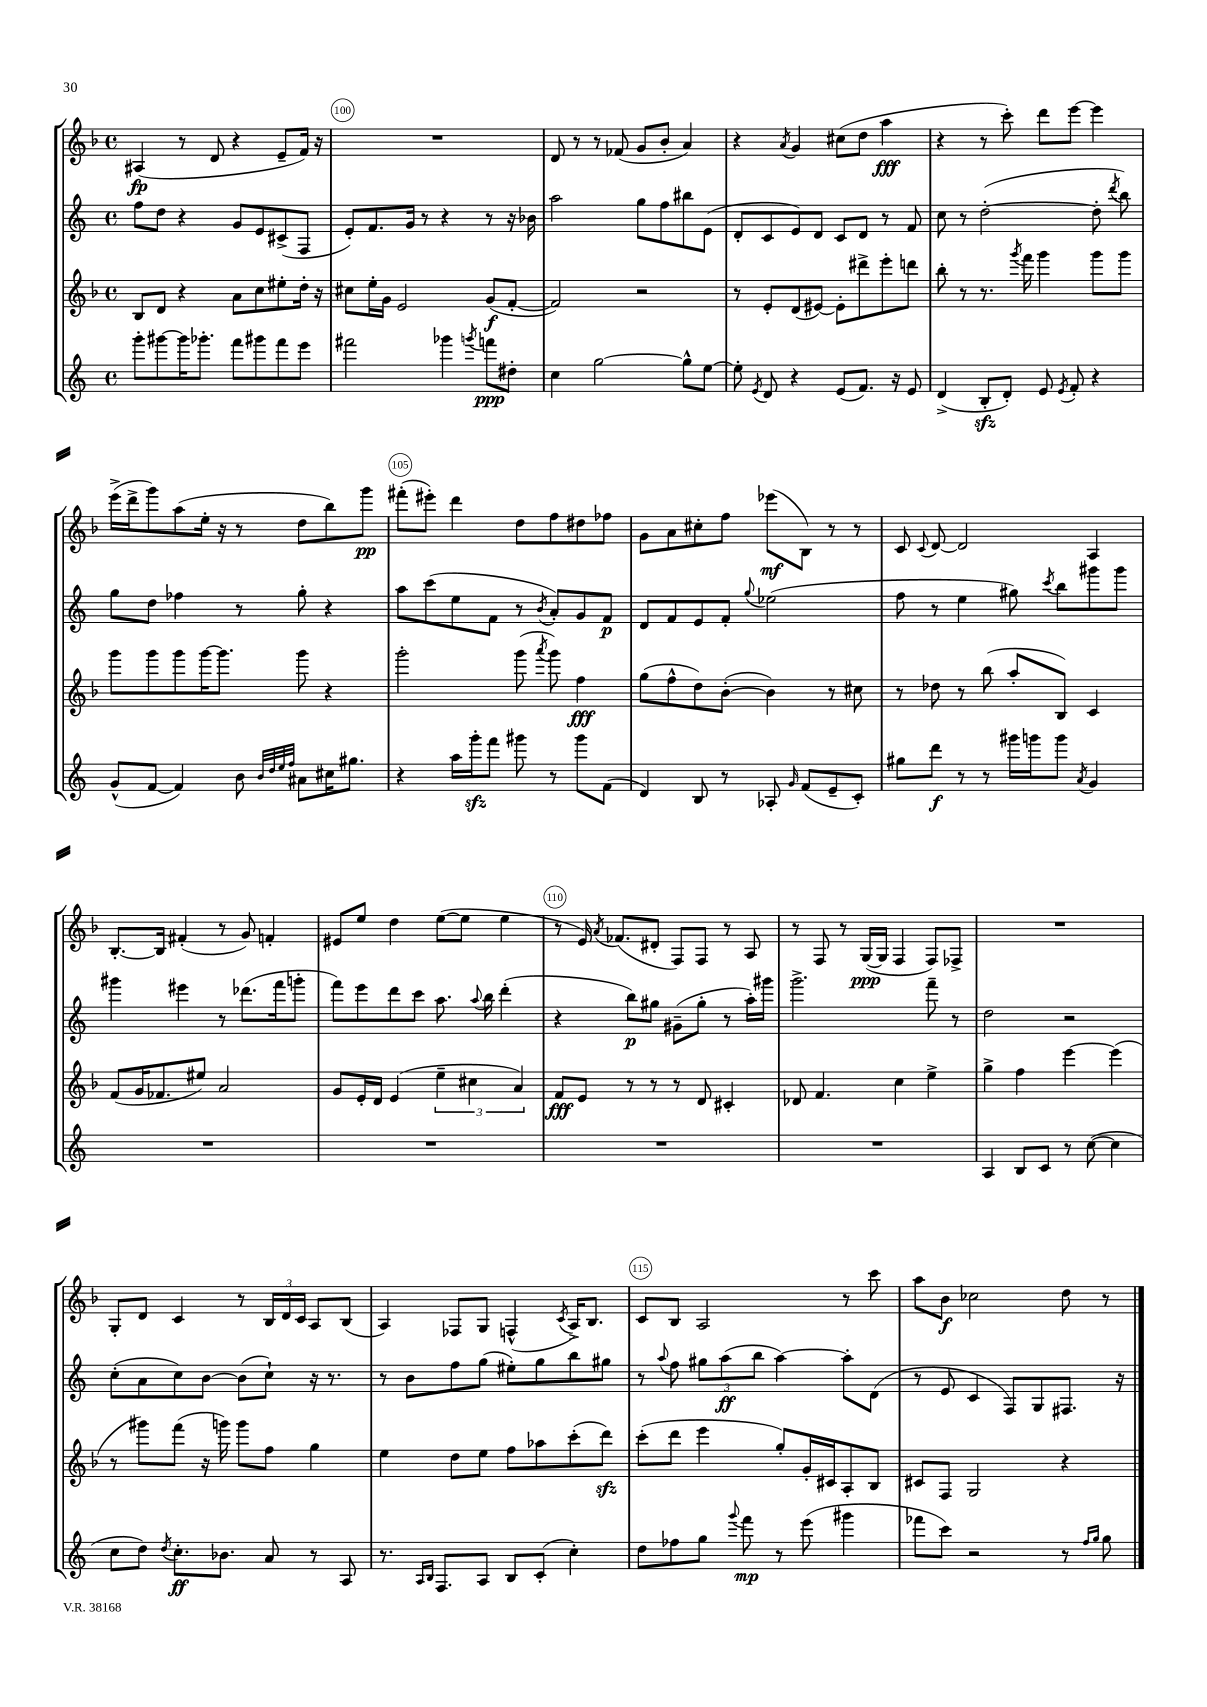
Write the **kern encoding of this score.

**kern	**kern	**kern	**kern
*staff4	*staff3	*staff2	*staff1
*clefG2	*clefG2	*clefG2	*clefG2
*k[]	*k[b-]	*k[]	*k[b-]
*M4/4	*M4/4	*M4/4	*M4/4
*met(c)	*met(c)	*met(c)	*met(c)
8ggg'\L	8B-/L	8ff\L	(4A#/
[8ggg#\	8d/J	8dd\J	.
16ggg#\]K	4r	4r	8r
8.ggg-'\J	.	.	.
.	.	.	8d/
8fff\L	8a\L	8g/L	4r
8ggg#\	8cc\	8e/	.
8fff\	8ee#'\	(8c#^/	8e~/L
8eee\J	16dd'\Jk	8F/J	16f/Jk)
.	16r	.	16r
=	=	=	=
2fff#\	8cc#\L	8e'/L)	1r
.	16ee'\L	8.f/	.
.	16g\JJ	.	.
.	2e/	.	.
.	.	16g/Jk	.
.	.	8r	.
4ggg-\	.	4r	.
8qggg/	.	.	.
8fff\L	(8g/L	8r	.
8dd#'\J	[8f'/J	16r	.
.	.	16b-\	.
=	=	=	=
4cc\	2f/])	2aa\	8d/
.	.	.	8r
[2gg\	.	.	8r
.	.	.	(8f-/
.	2r	8gg\L	8g/L
.	.	8ff\	8b-'/J
8gg^^\]L	.	8bb#\	4a/)
[8ee\J	.	(8e\J	.
=	=	=	=
8ee'\]	8r	8d'/L	4r
8qe/	.	.	.
8d/	8e'/L	8c/	.
.	.	.	8qa/
4r	(8d/	8e/)	4g/
.	[8e#/J)	8d/J	.
(8e/L	8e#'\]L	8c/L	(8cc#\L
8.f/J)	8ddd#^\	8d/J	8dd\J
.	8eee'\	8r	4aa\
16r	.	.	.
8e/	8ddd\J	8f/	.
=	=	=	=
(4d^/	8bb-'\	8cc\	4r
.	8r	8r	.
8B'/L	8.r	([2dd'\	8r
8d'/J)	.	.	8ccc'\)
.	8qggg/	.	.
.	16fff\	.	.
8e/	4ggg\	.	8ddd\L
8qe/	.	.	.
8f'/	.	.	[8eee\J
4r	8ggg\L	8dd'\]	4eee\]
.	.	8qddd/	.
.	8ggg\J	8bb\)	.
=	=	=	=
(8g^^/L	8ggg\L	8gg\L	(16eee^\LL
.	.	.	16ddd^\J
[8f/J	8ggg\	8dd\J	8ggg\)
4f/])	8ggg\	4ff-\	(8aa\
.	[16ggg\K	.	16ee'\Jk
.	8.ggg\]J	.	16r
8b\	.	8r	8r
32qqb/LLL	.	.	.
32qqdd/	.	.	.
32qqee/	.	.	.
32qqff/JJJ	.	.	.
8a#\L	8ggg\	8gg'\	8dd\L
16cc#\K	4r	4r	8bb-\)
8.gg#\J	.	.	.
.	.	.	8ggg\J
=	=	=	=
4r	2ggg'\	8aa\L	(8fff#'\L
.	.	(8ccc\	8eee#'\J)
16aa\LL	.	8ee\	4ddd\
16ggg'\J	.	.	.
8fff\J	.	8f\J	.
8ggg#\	(8ggg\	8r	8dd\L
.	8qaaa/	8qb/	.
8r	8ggg\)	8a'/L)	8ff\
8ggg#\L	4ff\	8g/	8dd#\
(8f\J	.	8f/J	8ff-\J
=	=	=	=
4d/)	(8gg\L	8d/L	8g\L
.	8ff^^\	8f/	8a\
8B/	8dd\)	8e/	8cc#'\
8r	([8b-'\J	8f'/J	8ff\J
.	.	8qqgg/	.
8A-'/	4b-\])	(2ee-\	(8eee-\L
16qqg/	.	.	.
(8f/L	.	.	8B-\J)
8e~/	8r	.	8r
8c'/J)	8cc#\	.	8r
=	=	=	=
8gg#\L	8r	8ff\	8c/
.	.	.	8qqc/
8ddd\J	8dd-\	8r	[8d/
8r	8r	4ee\	2d/]
8r	(8bb-\	.	.
16ggg#\LL	8aa'/L	8gg#\)	.
16ggg\J	.	.	.
.	.	8qccc/	.
8ggg\J	8B-/J)	8bb\L	.
8qa/	.	.	.
4g/	4c/	8ggg#\	4A/
.	.	8ggg#\J	.
=	=	=	=
1r	(8f/L	4ggg#\	[8.B-'/L
.	16g/K	.	.
.	8.f-/	.	16B-/]Jk
.	.	4eee#\	(4f#'/
.	8ee#/J)	.	.
.	2a/	8r	8r
.	.	(8.ddd-\L	8g/)
.	.	.	4f'/
.	.	16fff\k	.
.	.	8ggg'\J	.
=	=	=	=
1r	8g/L	8fff\L)	8e#/L
.	16e'/L	8eee\	8ee/J
.	16d/JJ	.	.
.	(4e/	8ddd\	4dd\
.	.	8ccc\J	.
.	6ee~\	8.aa\	([8ee\L
.	.	.	8ee\]J
.	6cc#\	.	.
.	.	8qqaa/	.
.	.	16bb\	.
.	.	(4ddd'\	4ee\
.	6a/)	.	.
=	=	=	=
1r	8f/L	4r	8r
.	8e/J	.	16e/)
.	.	.	8qa/
.	.	.	(8.f-/L
.	8r	8bb\L)	.
.	8r	8gg#\J	8d#'/J
.	8r	(8g#~\L	8F/L)
.	8d/	8gg#'\J	8F/J
.	4c#'/	8r	8r
.	.	16aa'\LL)	8A/
.	.	16ggg#\JJ	.
=	=	=	=
1r	8d-/	2.ggg^\	8r
.	4.f/	.	8F/
.	.	.	8r
.	.	.	([16G/LL
.	.	.	16G/]JJ
.	4cc\	.	4F/
.	4ee^\	8fff~\	8F/L)
.	.	8r	8F-^/J
=	=	=	=
4A/	4gg^\	2dd\	1r
8B/L	4ff\	.	.
8c/J	.	.	.
8r	[4eee\	2r	.
([8cc\	.	.	.
4cc\]	(4eee\]	.	.
=	=	=	=
8cc\L	8r	(8cc'\L	8G'/L
8dd\J)	8ggg#\L)	8a\	8d/J
8qdd/	.	.	.
8.cc'\L	(8fff\J	8cc\)	4c/
.	16r	[8b\J	.
8.b-\J	16ggg\)	.	.
.	8ggg\L	(8b\]L	8r
8a/	8ff\J	8cc`\J)	24B-/LL
.	.	.	24d/
.	.	.	24c/JJ
8r	4gg\	16r	8A/L
.	.	8.r	.
8A/	.	.	(8B-/J
=	=	=	=
8.r	4ee\	8r	4A/)
.	.	8b\L	.
16qqA/LL	.	.	.
16qqB/JJ	.	.	.
8.F/L	.	.	.
.	8dd\L	8ff\	8F-/L
8A/J	8ee\J	(8gg\J	8G/J
8B/L	8ff\L	8ee#'\L)	(4F^^/
(8c'/J	8aa-\	8gg\	.
.	.	.	8qc/
4cc'\)	(8ccc'\	8bb\	16A^/LK)
.	.	.	8.B-/J
.	8ddd\J)	8gg#\J	.
=	=	=	=
8dd\L	(8ccc'\L	8r	8c/L
.	.	8qqaa/	.
8ff-\	8ddd\J	8ff\	8B-/J
8gg\J	4eee\	12gg#\L	2A/
.	.	(12aa\	.
8qqggg/	.	.	.
8fff\	.	.	.
.	.	12bb\J	.
8r	8gg'/L)	[4aa\)	.
(8eee\	16g'/L	.	.
.	16c#/J	.	.
4ggg#\	8A'/	8aa'\]L	8r
.	8B-/J	(8d\J	8ccc\
=	=	=	=
8fff-\L	8c#/L	8r	8aa\L
8ccc\J)	8F/J	8e/	8b-\J
2r	2G/	4c/	2cc-\
.	.	8F/L)	.
.	.	8G/	.
8r	4r	8.F#/J	8dd\
16qqff/LL	.	.	.
16qqgg/JJ	.	.	.
8gg\	.	.	8r
.	.	16r	.
==	==	==	==
*-	*-	*-	*-
